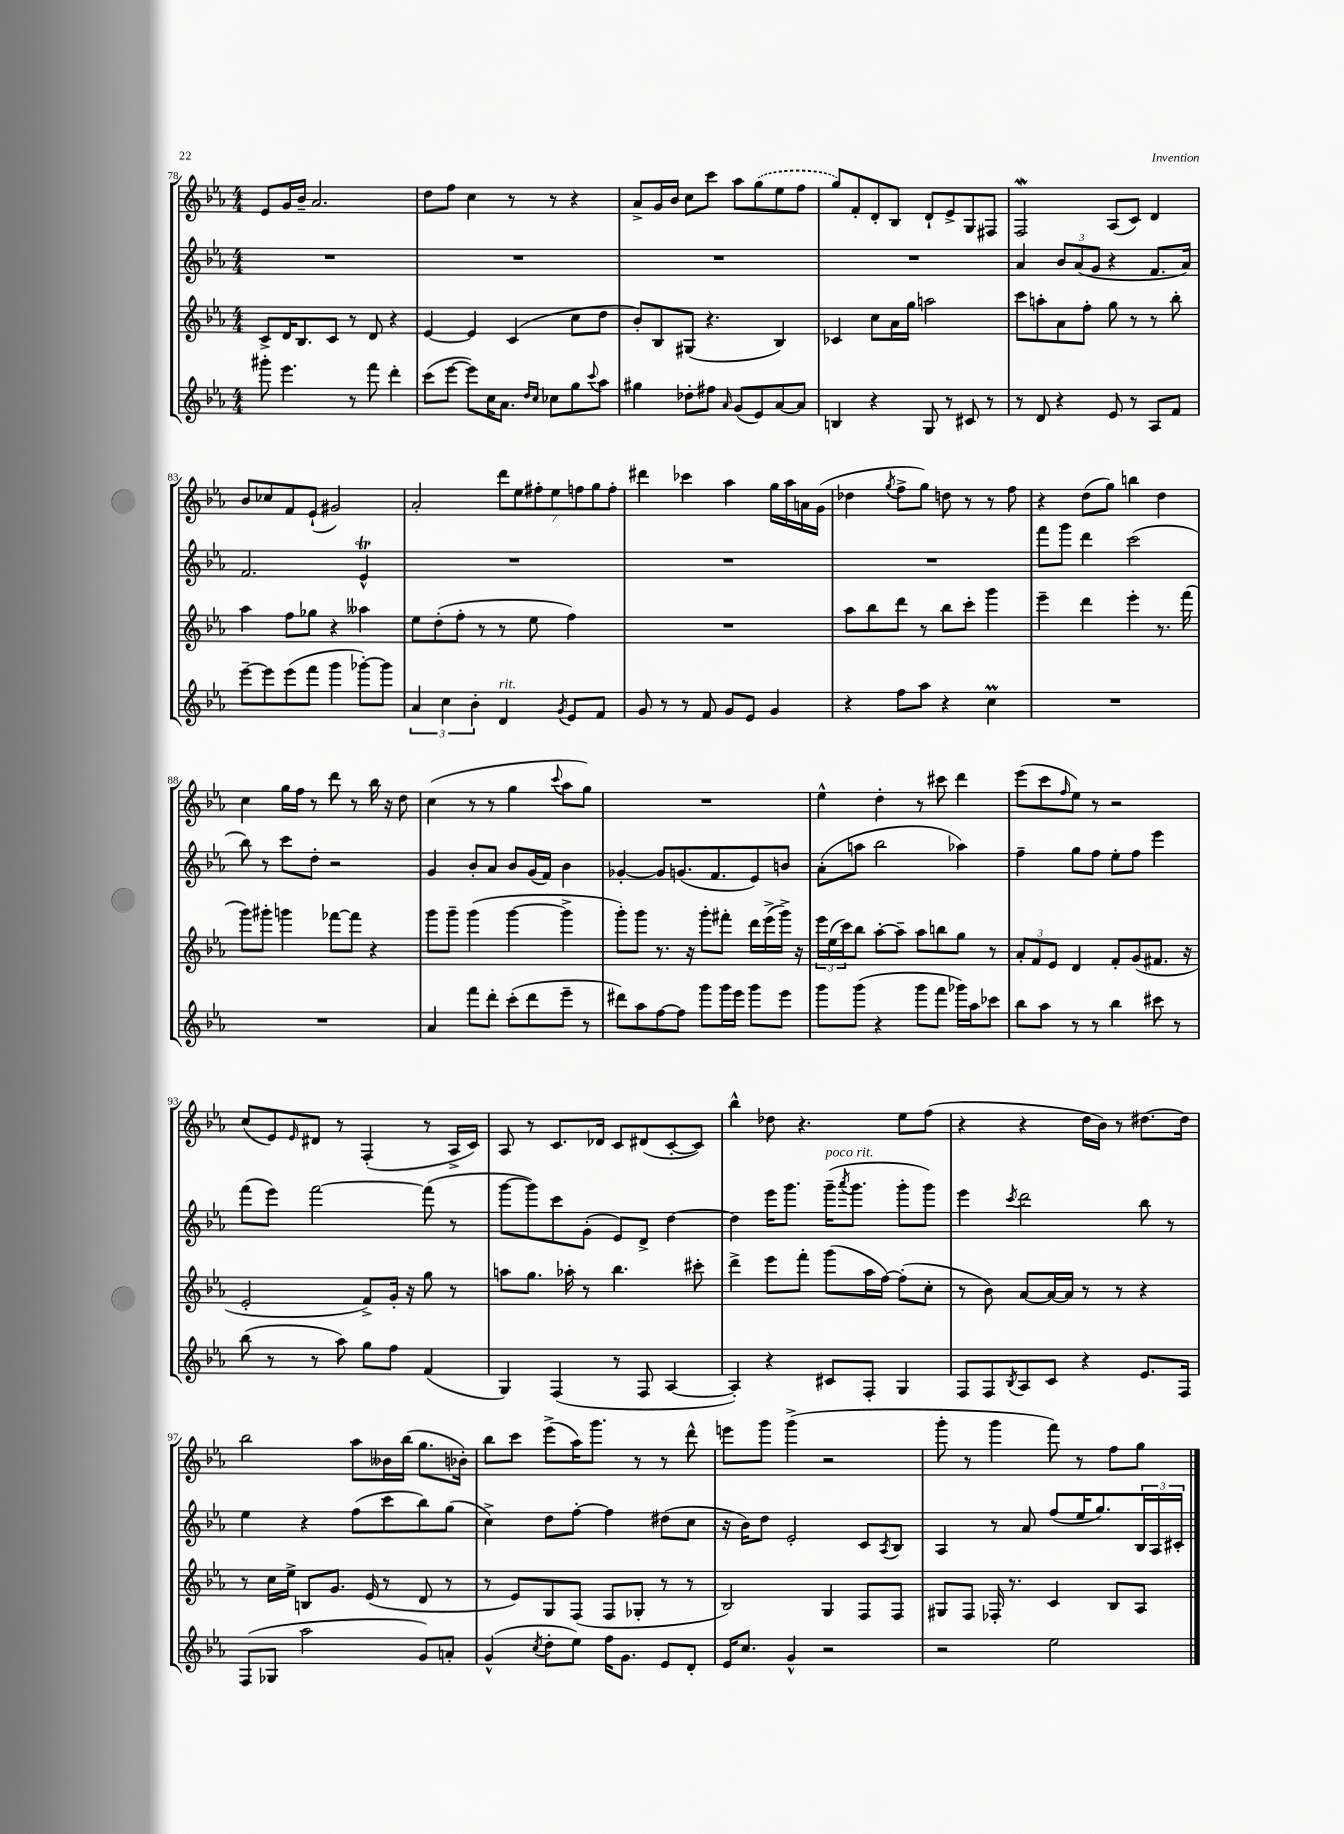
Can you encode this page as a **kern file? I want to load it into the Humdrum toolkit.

**kern	**kern	**kern	**kern
*staff4	*staff3	*staff2	*staff1
*clefG2	*clefG2	*clefG2	*clefG2
*k[b-e-a-]	*k[b-e-a-]	*k[b-e-a-]	*k[b-e-a-]
*M4/4	*M4/4	*M4/4	*M4/4
8ggg#'\	8c^/L	1r	8e-/L
4.eee-\	16d/K	.	16g/L
.	8.B-/	.	16b-~/JJ
.	.	.	2.a-/
.	8c/J	.	.
8r	8r	.	.
8fff\	8d/	.	.
4ddd'\	4r	.	.
=	=	=	=
(8ccc\L	[4e-/	1r	8dd\L
[8eee-\J	.	.	8ff\J
8eee-\]L)	4e-/]	.	4cc\
16cc\K	.	.	.
8.a-\J	.	.	.
.	(4c/	.	8r
16qqdd/LL	.	.	.
16qqcc/JJ	.	.	.
8cc-\L	.	.	8r
8gg\	8cc\L	.	4r
8qqccc/	.	.	.
8aa-\J	8dd\J	.	.
=	=	=	=
4gg#\	8b-'/L)	1r	8a-^/L
.	8B-/	.	16g/L
.	.	.	16b-/JJ
8dd-'\L	(8G#/J	.	8cc\L
8ff#\J	4.r	.	8ccc\J
16qqa-/	.	.	.
(8g/L	.	.	8aa-\L
8e-/)	.	.	(8gg\
[8a-/	4B-/)	.	8ee-\
8a-/]J	.	.	8ff\J
=	=	=	=
4B/	4c-/	1r	8gg/L)
.	.	.	8f'/
4r	8cc\L	.	8d'/
.	16a-\L	.	8B-/J
.	16gg\JJ	.	.
8G/	2aa\	.	8d`/L
8r	.	.	8e-^/
8c#/	.	.	8G/
8r	.	.	8F#/J
=	=	=	=
8r	8ccc\L	4a-/	2F/
8d/	8aa'\	.	.
4r	8a-\	12b-/L	.
.	.	(12a-/	.
.	8ff'\J	.	.
.	.	12g/J	.
8e-/	8gg\	4r	(8A-/L
8r	8r	.	8c/J)
8A-/L	8r	8.f/L	4d/
8f/J	8bb-'\	.	.
.	.	16a-/Jk)	.
=	=	=	=
[8eee-~\L	4aa-\	2.f/	8b-/L
8eee-\]	.	.	8cc-/
(8eee-\	8ff\L	.	8f/
8fff\J	8gg-\J	.	(8e-`/J
4ggg\	4r	.	2g#/)
[8ggg-'\L)	4aa--\	4e-^^/	.
8ggg-\]J	.	.	.
=	=	=	=
6a-/	8ee-\L	1r	2a-'/
.	(8dd'\	.	.
6cc\	.	.	.
.	8ff'\J	.	.
6b-'\	.	.	.
.	8r	.	.
4d/	8r	.	14ddd\L
.	.	.	14ee-\
.	8ee-\	.	.
.	.	.	14ff#'\
.	.	.	14ee-\
8qg/	.	.	.
8e-/L	4ff\)	.	.
.	.	.	14ff\
.	.	.	14gg\
8f/J	.	.	.
.	.	.	14ff'\J
=	=	=	=
8g/	1r	1r	4ddd#\
8r	.	.	.
8r	.	.	4ccc-\
8f/	.	.	.
8g/L	.	.	4aa-\
8e-/J	.	.	.
4g/	.	.	16gg\LL
.	.	.	16aa-\
.	.	.	16a\
.	.	.	(16g\JJ
=	=	=	=
4r	8aa-\L	1r	4dd-\
.	8bb-\	.	.
.	.	.	8qgg/
8ff\L	8ddd\J	.	8ff^\L
8aa-\J	8r	.	8gg\J)
4r	8bb-\L	.	8dd\
.	8ccc'\J	.	8r
4cc\	4ggg\	.	8r
.	.	.	8ff\
=	=	=	=
1r	4eee-~\	8fff\L	4r
.	.	8ggg\J	.
.	4ddd\	4ddd\	(8dd\L
.	.	.	8gg\J)
.	4eee-'\	(2ccc\	4bb\
.	8.r	.	4dd\
.	(16fff\	.	.
=	=	=	=
1r	8ggg\L)	8bb-\)	4cc\
.	8ggg#'\J	8r	.
.	4ggg\	8ccc\L	16gg\LL
.	.	.	16ff\JJ
.	.	8dd'\J	8r
.	[8fff-\L	2r	8ddd\
.	8fff-\]J	.	8r
.	4r	.	16bb-\
.	.	.	16r
.	.	.	8dd\
=	=	=	=
4a-/	8ggg\L	4g/	(4cc\
.	8ggg~\J	.	.
8fff\L	(4ggg\	8b-'/L	8r
8ddd'\J	.	8a-/J	8r
(8ccc'\L	[4ggg\	8b-/L	4gg\
8ddd\	.	(16g/L	.
.	.	16f/JJ)	.
.	.	.	8qqccc/
8eee-~\J	4ggg^\]	4b-\	8aa-\L
8r	.	.	8gg\J)
=	=	=	=
8ddd#\L)	8ggg'\L)	[4g-'/	1r
8aa-\	8ggg\J	.	.
[8ff\	8.r	8g-/]L	.
8ff\]J	.	(8.g/	.
.	16r	.	.
8ggg\L	8ggg'\L	.	.
.	.	8.f/	.
16ggg\L	8fff#'\J	.	.
16eee-\JJ	.	.	.
8ggg\L	16ddd\LL	8e-/)	.
.	(16eee-^\	.	.
8eee-\J	16ggg^\JJ)	8b/J	.
.	16r	.	.
=	=	=	=
8ggg\L	24eee-\LL	(8a-'\L	4ee-^^\
.	(24ee-\	.	.
.	24ccc\J)	.	.
(8ggg\J	8bb-\J	8aa\J	.
4r	[8aa-'\L	2bb-\	4dd'\
.	8aa-~\]J	.	.
8ggg\L	8aa-\L	.	8r
8fff\J	8bb\	.	8ccc#\
16ggg-\LL)	8gg\J	4aa-\)	4ddd\
16aa-\J	.	.	.
8ccc-\J	8r	.	.
=	=	=	=
8bb-\L	12a-'/L	4ff~\	(8eee-\L
.	12f/	.	.
8aa-\J	.	.	8ccc\
.	12e-/J	.	.
.	.	.	16qqff/
8r	4d/	8gg\L	8ee-\J)
8r	.	8ff\J	8r
4bb-\	8f'/L	8ee-'\L	2r
.	(8g/	8ff\J	.
8ccc#\	8.f#/J	4eee-\	.
8r	.	.	.
.	16r	.	.
=	=	=	=
(8bb-\	2e-'/	(8fff\L	(8cc/L
8r	.	8eee-\J)	8e-/)
.	.	.	16qqe-/
8r	.	[2fff\	8d#/J
8aa-\)	.	.	8r
8gg\L	8f^/L)	.	(4F'/
8ff\J	16g'/Jk	.	.
.	16r	.	.
(4f/	8gg\	(8fff\]	8r
.	8r	8r	16A-^/LL
.	.	.	16c/JJ)
=	=	=	=
4G/)	8aa\L	[8ggg\L	8A-/
.	8.gg\J	8ggg\])	8r
(4F/	.	8ccc\	8.c/L
.	16aa-'\	.	.
.	8r	(8g'\J	.
.	.	.	16d-/Jk
8r	4.bb-\	8e-/L)	8c/L
8F/	.	8d^/J	(8d#/
[4A-/	.	[4dd\	[8c'/
.	8ccc#'\	.	8c/]J)
=	=	=	=
4A-'/])	4ddd^\	4dd\]	4bb-^^\
4r	8eee-\L	16eee-\LK	8dd-\
.	.	8.ggg\J	.
.	8fff'\J	.	4.r
8c#/L	(8ggg\L	(16ggg~\LK	.
.	.	8qaaa-/	.
.	.	8.ggg\J	.
8F'/J	16aa-\L	.	.
.	[16ff\JJ)	.	.
4G/	(8ff'\]L	8ggg'\L	8ee-\L
.	8cc'\J	8ggg\J)	(8ff\J
=	=	=	=
8F/L	8r	4eee-\	4r
8F/	8b-\)	.	.
8qB-/	.	8qccc/	.
8A-/	[8a-/L	2ddd\	4r
8c/J	16a-/_L	.	.
.	16a-/]JJ	.	.
4r	8r	.	16dd\LL
.	.	.	16b-\JJ)
.	8r	.	8r
8.e-/L	4r	8bb-\	[8.dd#\L
.	.	8r	.
16F/Jk	.	.	16dd#\]Jk
=	=	=	=
(8F/L	8r	4ee-\	2bb-\
8G-/J	16cc\LL	.	.
.	16ee-^\JJ	.	.
2aa-\	8B/L	4r	.
.	8.g/J	.	.
.	.	(8ff\L	8aa-\L
.	(16e-/	.	.
.	8r	8ccc\	16b--\L
.	.	.	(16bb-\JJ
8g/L)	8d/	8bb-\)	8.gg\L
8a'/J	8r	(8gg\J	.
.	.	.	16b-'\Jk)
=	=	=	=
(4g^^/	8r	4cc^\)	8bb-\L
.	8e-/L)	.	8ccc\J
8qcc/	.	.	.
8dd'\L	8G/	8dd\L	(8eee-^\L
8ee-\J)	(8F/J	[8ff'\J	16aa-\K)
.	.	.	8.ggg\J
16ff\LK	8F/L	4ff\]	.
8.g\J	.	.	.
.	8G-'/J	.	8r
8e-/L	8r	(8dd#\L	8r
8d'/J	8r	8cc\J	8ddd^^\
=	=	=	=
16e-/LK	2B-/)	16r	8eee\L
8.cc/J	.	16b-\LK)	.
.	.	8dd\J	8ggg\J
4g^^/	.	2e-'/	(4ggg^\
2r	4G/	.	2r
.	8F/L	8c/L	.
.	.	8qA-/	.
.	8F/J	8B-/J	.
=	=	=	=
2r	8G#/L	4A-/	8ggg'\
.	8F/J	.	8r
.	16F-'/	8r	4ggg\
.	8.r	.	.
.	.	8a-/	.
2ee-\	4c/	(8ff/L	8fff\)
.	.	16ee-/K	8r
.	.	8.gg/)	.
.	8B-/L	.	8ff\L
.	8A-/J	24B-/L	8gg\J
.	.	24A-/	.
.	.	24c#'/JJ	.
==	==	==	==
*-	*-	*-	*-
